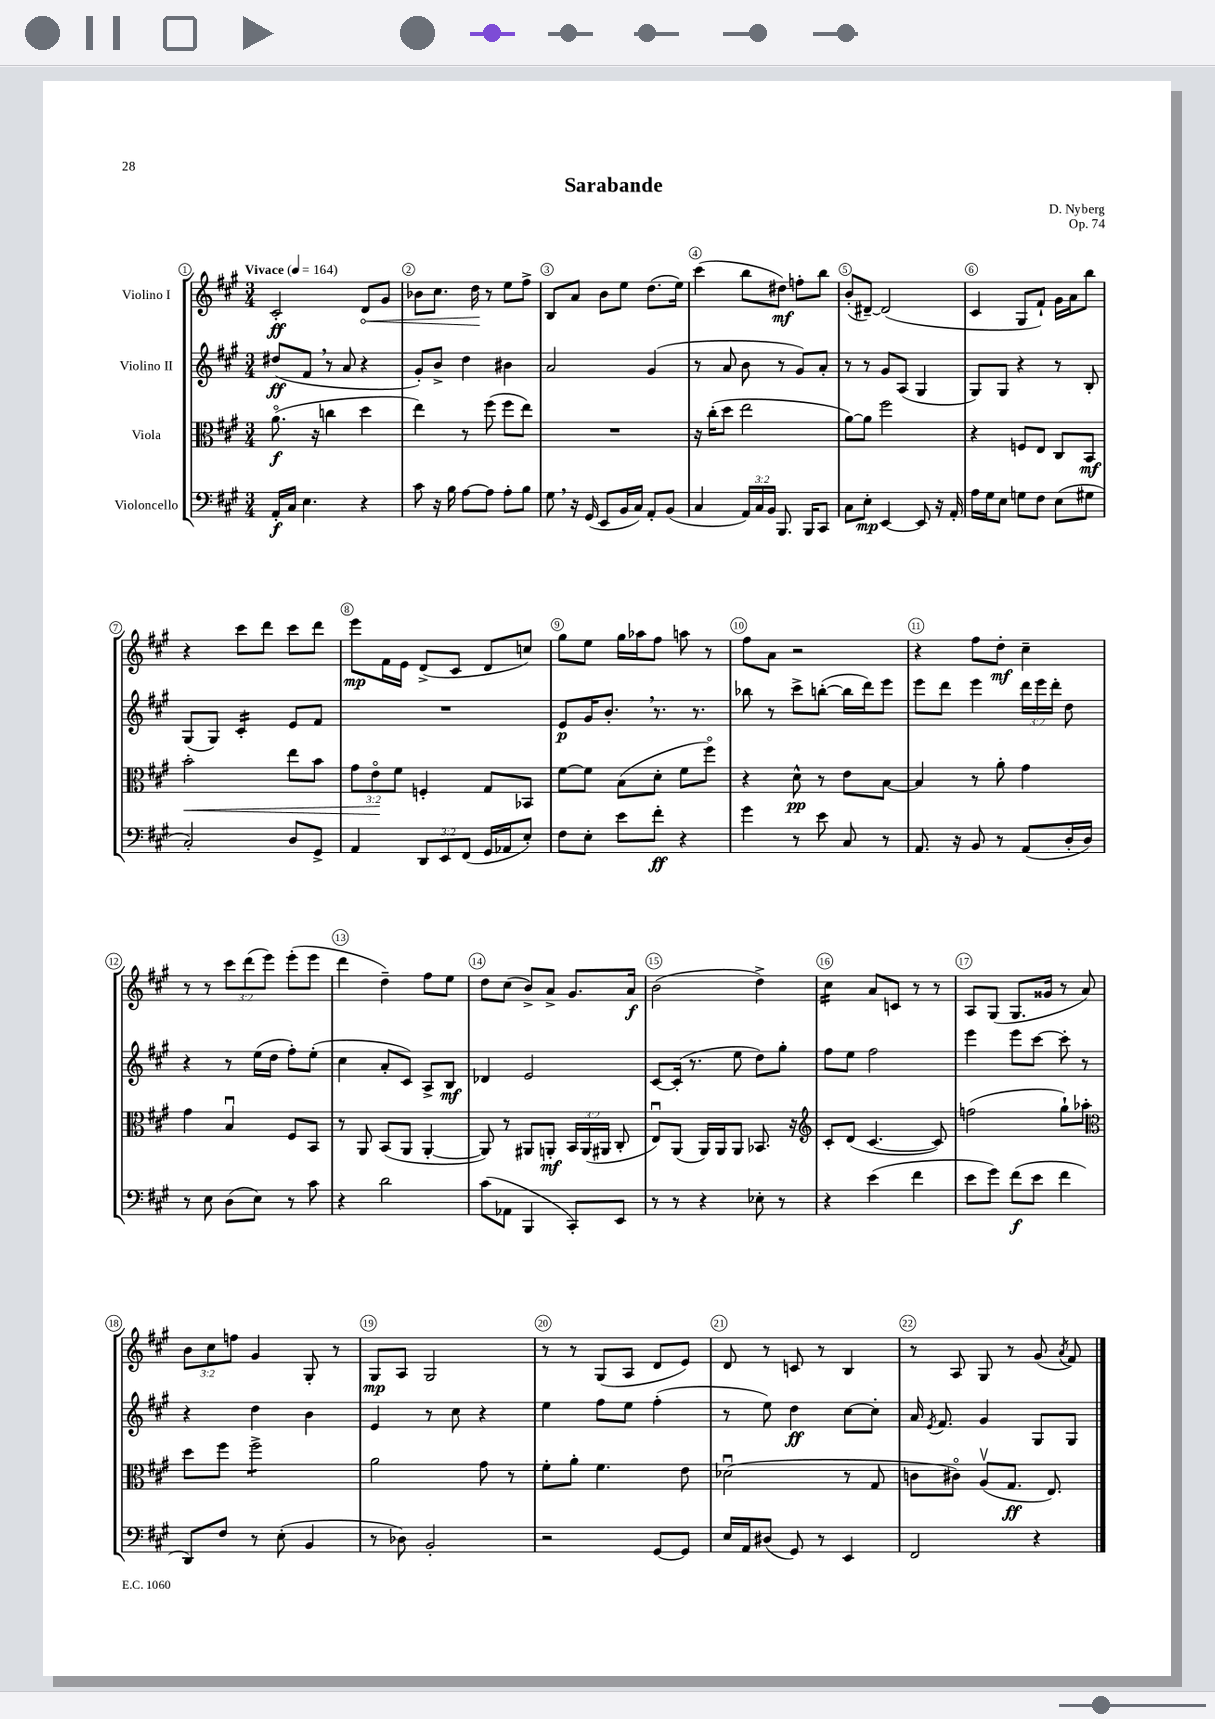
\header { title = "Sarabande" composer = "D. Nyberg" opus = "Op. 74" }
<<
\new StaffGroup <<
\new Staff = "s0" \with { instrumentName = "Violino I" } {
    \clef treble \key a \major \numericTimeSignature \time 3/4 \override Staff.TupletNumber.text = #tuplet-number::calc-fraction-text \tempo "Vivace" 4 = 164
    \autoBeamOff cis'2-.\ff \once \override Hairpin.circled-tip = ##t d'8[\< gis'8] |
    bes'8[ cis''8.] d''16\! r8 e''8[ fis''8]-> |
    b8[ a'8] b'8[ e''8] d''8.[( e''16]) |
    cis'''4( b''8[ dis''8]\mf) f''8[-. b''8] |
    b'8[-.( dis'8]~--) dis'2( |
    cis'4 gis8[ fis'8]-!) gis'16[ a'16 b''8] |
    r4 cis'''8[ d'''8] cis'''8[ d'''8] |
    e'''8[\mp fis'16 e'16] d'8[->( cis'8] d'8[ c''8]) |
    gis''8[ e''8] gis''16[ aes''16 fis''8] a''8 r8 |
    fis''8[ a'8] r2 |
    r4 fis''8[ d''8]-.\mf cis''4-- |
    r8 r8 \tuplet 3/2 { cis'''8[ d'''8( e'''8]) } e'''8[-.( e'''8] |
    d'''4 d''4--) fis''8[ e''8] |
    d''8[ cis''8]( b'8[->) a'8]-> gis'8.[ a'16]\f |
    b'2( d''4->) |
    cis''4:16 a'8[ c'8] r8 r8 |
    a8[ gis8]( gis8.[ gisis'16] r8 a'8) |
    \tuplet 3/2 { b'8[ cis''8 f''8] } gis'4 gis8-. r8 |
    gis8[\mp a8] gis2 |
    r8 r8 gis8[( a8] d'8[ e'8]) |
    d'8 r8 c'8 r8 b4 |
    r8 a8 gis8 r8 gis'8( \acciaccatura { a'8 } fis'8) \bar "|." |
}
\new Staff = "s1" \with { instrumentName = "Violino II" } {
    \clef treble \key a \major \numericTimeSignature \time 3/4 \override Staff.TupletNumber.text = #tuplet-number::calc-fraction-text
    \autoBeamOff dis''8[\ff( fis'8] \breathe r8 a'8 r4 |
    gis'8[-.) b'8]-> d''4 bis'4 |
    a'2 gis'4( |
    r8 a'8 b'8 r8 gis'8[) a'8]-. |
    r8 r8 gis'8[ a8]( gis4 |
    gis8[) gis8] r4 r8 b8-. |
    gis8[( gis8]) cis'4:16-. e'8[ fis'8] |
    R2. |
    e'8[\p gis'16 b'8.]-. \breathe r8. r8. |
    bes''8 r8 cis'''8[-> b''8]~-.( b''16[ d'''16) e'''8] |
    e'''8[ d'''8] e'''4 \tuplet 3/2 { d'''16[ e'''16 d'''16]-. } d''8 |
    r4 r8 e''16[( d''16] fis''8[-.) e''8]-.( |
    cis''4 a'8[-. cis'8]) a8[-> b8]\mf |
    des'4 e'2 |
    cis'8[~ cis'16]-.( r8. e''8 d''8[) gis''8]-. |
    fis''8[ e''8] fis''2 |
    e'''4 e'''8[ cis'''8]~ cis'''8-. r8 |
    r4 d''4 b'4 |
    e'4 r8 cis''8 r4 |
    e''4 fis''8[ e''8] fis''4-.( |
    r8 e''8) d''4\ff cis''8[~ cis''8]-. |
    a'16 \acciaccatura { e'8 } fis'8. gis'4 gis8[ gis8] \bar "|." |
}
\new Staff = "s2" \with { instrumentName = "Viola" } {
    \clef alto \key a \major \numericTimeSignature \time 3/4 \override Staff.TupletNumber.text = #tuplet-number::calc-fraction-text
    \autoBeamOff a'8.\flageolet\f( r16 c''4 d''4 |
    e''4) r8 fis''8( fis''8[ e''8]) |
    R2. |
    r16 cis''16[-.( d''8] e''2 |
    a'8[~) a'8] fis''2 |
    r4 f8[ e8] cis8[ b,8]\mf |
    b'2-.\< e''8[ b'8] |
    \tuplet 3/2 { gis'8[ e'8\flageolet\! fis'8] } f4-. gis8[ bes,8] |
    fis'8[~ fis'8] b8[( d'8]-. fis'8[ fis''8]\flageolet) |
    r4 d'8-^\pp r8 e'8[ b8]~ |
    b4 r8 a'8-. gis'4 |
    gis'4 b4\downbow fis8[ b,8] |
    r8 a,8 b,8[( a,8] a,4~-. |
    a,8) r8 ais,8[ a,8]-.\mf \tuplet 3/2 { b,16[ a,16( ais,16] } cis8-. |
    e8[\downbow) a,8]( a,16[) a,16 a,8] bes,8. r16 |
    \clef treble cis'8[-. d'8]( cis'4.~ cis'8) |
    f''2( gis''8[-!) aes''8]-. |
    \clef alto d''8[ fis''8] fis''2:8-> |
    a'2 gis'8 r8 |
    fis'8[-. a'8]-. fis'4. e'8 |
    des'2\downbow( r8 gis8 |
    c'8[ cis'8]\flageolet) a8[\upbow( gis8.]\ff e8.) \bar "|." |
}
\new Staff = "s3" \with { instrumentName = "Violoncello" } {
    \clef bass \key a \major \numericTimeSignature \time 3/4 \override Staff.TupletNumber.text = #tuplet-number::calc-fraction-text
    \autoBeamOff a,16[-.\f cis16] e4. r4 |
    cis'8 r16 b16 a8[~ a8] a8[-. b8] |
    gis8 \breathe r16 gis,16( e,8[ b,16 cis16]) a,8[-. b,8]( |
    cis4 \tuplet 3/2 { a,16[) cis16 b,16] } b,,8. b,,16[ cis,8] |
    cis8[ e8]-.\mp e,4~ e,8 r16 a,16-. |
    a16[ gis16 e8] g8[ fis8] e8[( gis8] |
    cis2-.) d8[ gis,8]-> |
    a,4 \tuplet 3/2 { d,8[ e,8 fis,8]( } gis,16[ aes,16 e8]-.) |
    fis8[ e8]-. e'8[ fis'8]-.\ff r4 |
    gis'4 r8 e'8 cis8 r8 |
    a,8. r16 b,8 r8 a,8[( d16-. d16]) |
    r8 e8 d8[( e8]) r8 cis'8 |
    r4 d'2 |
    cis'8[( aes,8] b,,4 cis,8[-.) e,8] |
    r8 r8 r4 ees8-. r8 |
    r4 e'4( fis'4 |
    e'8[ gis'8]) fis'8[\f( e'8] fis'4 |
    d,8[) fis8] r8 e8-.( b,4 |
    r8 des8) b,2-. |
    r2 gis,8[~ gis,8] |
    e16[ a,16 dis8]( gis,8) r8 e,4 |
    fis,2 r4 \bar "|." |
}
>>
>>
\layout { \context { \Score \override BarNumber.break-visibility = ##(#f #t #t) barNumberVisibility = #all-bar-numbers-visible \override BarNumber.stencil = #(make-stencil-circler 0.1 0.3 ly:text-interface::print) } }
